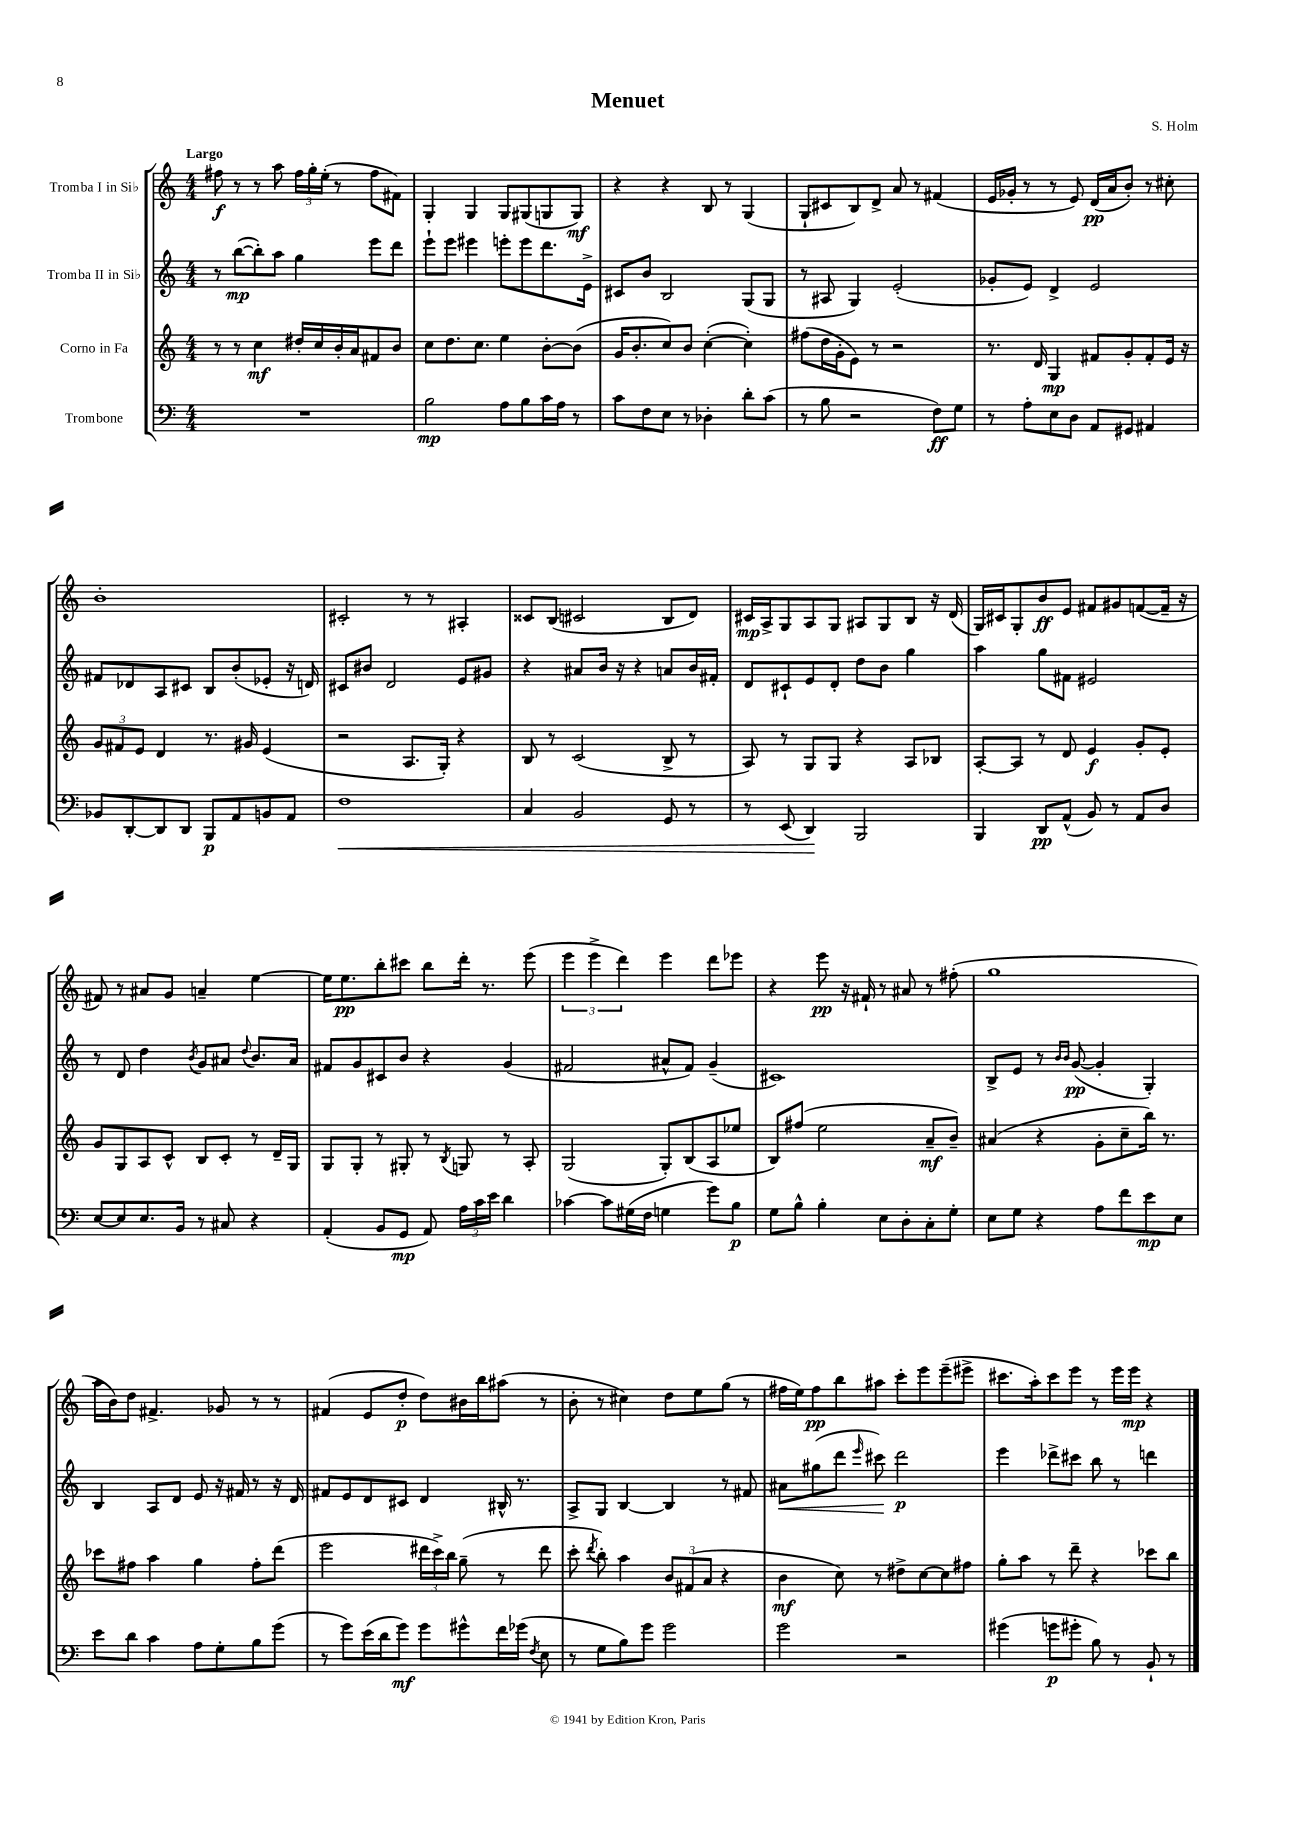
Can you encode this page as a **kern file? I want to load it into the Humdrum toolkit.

**kern	**dynam	**kern	**dynam	**kern	**dynam	**kern	**dynam
*part4	*part4	*part3	*part3	*part2	*part2	*part1	*part1
*staff4	*staff4	*staff3	*staff3	*staff2	*staff2	*staff1	*staff1
*I"Trombone	*	*I"Corno in Fa	*	*I"Tromba II in Si♭	*	*I"Tromba I in Si♭	*
*clefF4	*	*clefG2	*	*clefG2	*	*clefG2	*
*k[]	*	*k[]	*	*k[]	*	*k[]	*
*M4/4	*	*M4/4	*	*M4/4	*	*M4/4	*
=1	=1	=1	=1	=1	=1	=1	=1
!	!	!	!	!	!	!LO:TX:a:B:t=Largo	!
1r	.	8r	.	8r	.	8ff#X\	f
.	.	8r	.	([8bb\L	mp	8r	.
.	.	4cc\	mf	8bb'\])	.	8r	.
.	.	.	.	8aa\J	.	8aa\	.
.	.	16dd#X'/LL	.	4gg\	.	24ff#\LL	.
.	.	.	.	.	.	24gg'\	.
.	.	16cc/	.	.	.	.	.
.	.	.	.	.	.	(24ee'\JJ	.
.	.	16b'/	.	.	.	8r	.
.	.	16a/J	.	.	.	.	.
.	.	8f#X/	.	8eee\L	.	8ff#\L	.
.	.	8b/J	.	8ddd\J	.	8f#X\J)	.
=2	=2	=2	=2	=2	=2	=2	=2
2B\	mp	8cc\L	.	8eee`\L	.	4G'/	.
.	.	8.dd\	.	8eee\J	.	.	.
.	.	.	.	4eee#X\	.	4G/	.
.	.	8.cc\J	.	.	.	.	.
8A\L	.	4ee\	.	8eeen'\L	.	8G/L	.
8B\	.	.	.	8eee\	.	(8G#X/	.
16c\L	.	[8b'\L	.	8.ddd\	.	8Gn/	.
16A\JJ	.	.	.	.	.	.	.
8r	.	(8b\J]	.	.	.	8G/J)	mf
.	.	.	.	16e^\Jk	.	.	.
=3	=3	=3	=3	=3	=3	=3	=3
8c\L	.	16g/KL	.	8c#X/L	.	4r	.
.	.	8.b'/	.	.	.	.	.
8F\	.	.	.	8b/J	.	.	.
8E\J	.	8cc/)	.	2B/	.	4r	.
8r	.	8b/J	.	.	.	.	.
4D-X'\	.	([4cc'\	.	.	.	8B/	.
.	.	.	.	.	.	8r	.
8d'\L	.	4cc'\])	.	(8G/L	.	(4G/	.
(8c\J	.	.	.	8G/J	.	.	.
=4	=4	=4	=4	=4	=4	=4	=4
8r	.	(8ff#X\L	.	8r	.	8G`/L	.
8B\	.	16dd\L	.	8A#X/	.	8c#X/	.
.	.	16g'\J	.	.	.	.	.
2r	.	8e\J)	.	4G/)	.	8B/)	.
.	.	8r	.	.	.	8d^/J	.
.	.	2r	.	(2e'/	.	8a/	.
.	.	.	.	.	.	8r	.
8F\L)	ff	.	.	.	.	(4f#X/	.
8G\J	.	.	.	.	.	.	.
=5	=5	=5	=5	=5	=5	=5	=5
8r	.	8.r	.	8g-X'/L	.	16e/LL	.
.	.	.	.	.	.	16g-X'/JJ	.
8A'\L	.	.	.	8e/J)	.	8r	.
.	.	16d/	.	.	.	.	.
8E\	.	4G/	mp	4d^/	.	8r	.
8D\J	.	.	.	.	.	8e/)	.
8AA/L	.	8f#X/L	.	2e/	.	(16d/LL	pp
.	.	.	.	.	.	16a/J	.
8GG#X/J	.	8g'/	.	.	.	8b'/J)	.
4AA#X/	.	8f#'/	.	.	.	8r	.
.	.	16e/Jk	.	.	.	8cc#X'\	.
.	.	16r	.	.	.	.	.
!!LO:LB:g=z
=6	=6	=6	=6	=6	=6	=6	=6
8BB-X/L	.	12g/L	.	8f#X/L	.	1b'	.
.	.	12f#X/	.	.	.	.	.
[8DD'/	.	.	.	8d-X/	.	.	.
.	.	12e/J	.	.	.	.	.
8DD/]	.	4d/	.	8A/	.	.	.
8DD/J	.	.	.	8c#X/J	.	.	.
8BBB/L	p	8.r	.	8B/L	.	.	.
8AA/	.	.	.	(8b'/	.	.	.
.	.	16g#X/	.	.	.	.	.
8BBn/	.	(4e/	.	8e-X'/J	.	.	.
8AA/J	.	.	.	16r	.	.	.
.	.	.	.	16dn/)	.	.	.
=7	=7	=7	=7	=7	=7	=7	=7
!	!LO:HP:b	!	!	!	!	!	!
1F	<	2r	.	8c#X/L	.	2c#X'/	.
.	.	.	.	8b#X/J	.	.	.
.	.	.	.	2d/	.	.	.
.	.	8.A/L	.	.	.	8r	.
.	.	.	.	.	.	8r	.
.	.	16G'/Jk)	.	.	.	.	.
.	.	4r	.	8e/L	.	4A#X'/	.
.	.	.	.	8g#X/J	.	.	.
=8	=8	=8	=8	=8	=8	=8	=8
4C/	.	8B/	.	4r	.	8c##X/L	.
.	.	8r	.	.	.	(8B/J	.
2BB/	.	(2c/	.	8a#X/L	.	2c#X/	.
.	.	.	.	16b/Jk	.	.	.
.	.	.	.	16r	.	.	.
.	.	.	.	4r	.	.	.
8GG/	.	8B^/	.	8an/L	.	8B/L	.
8r	.	8r	.	16b/L	.	8d/J)	.
.	.	.	.	16f#X'/JJ	.	.	.
=9	=9	=9	=9	=9	=9	=9	=9
8r	.	8A/)	.	8d/L	.	16c#X/LL	mp
.	.	.	.	.	.	16A^/J	.
(8EE/	.	8r	.	8c#X`/	.	8G/	.
4DD/)	.	8G/L	.	8e/	.	8A/	.
.	.	8G/J	.	8d'/J	.	8G/J	.
2BBB/	[	4r	.	8dd\L	.	8A#X/L	.
.	.	.	.	8b\J	.	8G/	.
.	.	8A/L	.	4gg\	.	8B/J	.
.	.	8B-X/J	.	.	.	16r	.
.	.	.	.	.	.	(16d/	.
=10	=10	=10	=10	=10	=10	=10	=10
4BBB/	.	[8A'/L	.	4aa\	.	16G/LL)	.
.	.	.	.	.	.	16c#X/J	.
.	.	8A/J]	.	.	.	8G'/	.
8DD/L	pp	8r	.	8gg\L	.	8b/	ff
(8AA^^/J	.	8d/	.	8f#X\J	.	8e/J	.
8BB/)	.	4e/	f	2e#X/	.	8f#X/L	.
8r	.	.	.	.	.	8g#X/	.
8AA/L	.	8g'/L	.	.	.	([8fn/	.
8D/J	.	8e'/J	.	.	.	16f~/Jk]	.
.	.	.	.	.	.	16r	.
!!LO:LB:g=z
=11	=11	=11	=11	=11	=11	=11	=11
[8E/L	.	8g/L	.	8r	.	8f#X/)	.
8E/]	.	8G/	.	8d/	.	8r	.
8.E/	.	8A/	.	4dd\	.	8a#X/L	.
.	.	8c^^/J	.	.	.	8g/J	.
16BB/Jk	.	.	.	.	.	.	.
.	.	.	.	8qb/	.	.	.
8r	.	8B/L	.	8g/L	.	4an~/	.
8C#X/	.	8c'/J	.	8a#X/J	.	.	.
.	.	.	.	8qqdd/	.	.	.
4r	.	8r	.	8.b/L	.	[4ee\	.
.	.	16d~/LL	.	.	.	.	.
.	.	16G/JJ	.	16a#/Jk	.	.	.
=12	=12	=12	=12	=12	=12	=12	=12
(4AA'/	.	8G/L	.	8f#X/L	.	16ee\KL]	.
.	.	.	.	.	.	8.ee\	pp
.	.	8G'/J	.	8g/	.	.	.
8BB/L	.	8r	.	8c#X/	.	8bb'\	.
8GG/J	mp	8G#X'/	.	8b/J	.	8ccc#X\J	.
8AA/)	.	8r	.	4r	.	8bb\L	.
.	.	8qB/	.	.	.	.	.
24A\LL	.	8Gn/	.	.	.	16ddd'\Jk	.
24c\	.	.	.	.	.	.	.
.	.	.	.	.	.	8.r	.
24e\JJ	.	.	.	.	.	.	.
4d\	.	8r	.	(4g/	.	.	.
.	.	8A'/	.	.	.	(8eee\	.
=13	=13	=13	=13	=13	=13	=13	=13
[4c-X\	.	(2G/	.	2f#X/	.	6eee\	.
.	.	.	.	.	.	6eee^\	.
8c-\L]	.	.	.	.	.	.	.
.	.	.	.	.	.	6ddd\)	.
(16G#X\L	.	.	.	.	.	.	.
16F\JJ	.	.	.	.	.	.	.
4Gn\	.	8G'/L)	.	8a#X^^/L	.	4eee\	.
.	.	(8B/	.	8f#/J)	.	.	.
8g\L)	.	8A/	.	(4g~/	.	8ddd\L	.
8B\J	p	8ee-X/J	.	.	.	8eee-X\J	.
=14	=14	=14	=14	=14	=14	=14	=14
8G\L	.	8B/L)	.	1c#X)	.	4r	.
8B^^\J	.	(8ff#X/J	.	.	.	.	.
4B'\	.	2ee\	.	.	.	8eee\	pp
.	.	.	.	.	.	16r	.
.	.	.	.	.	.	16f#X`/	.
8E\L	.	.	.	.	.	8r	.
8D'\	.	.	.	.	.	8a#X/	.
8C'\	.	8a~/L	mf	.	.	8r	.
8G'\J	.	8b~/J)	.	.	.	(8ff#X'\	.
=15	=15	=15	=15	=15	=15	=15	=15
8E\L	.	(4a#X/	.	8B^/L	.	1gg	.
8G\J	.	.	.	8e/J	.	.	.
4r	.	4r	.	8r	.	.	.
.	.	.	.	16qqb/LL	.	.	.
.	.	.	.	16qqb/JJ	.	.	.
.	.	.	.	([8g/	pp	.	.
8A\L	.	8g'\L	.	4g'/]	.	.	.
8f\	.	8cc~\	.	.	.	.	.
8e\	mp	16bb\Jk)	.	4G'/)	.	.	.
.	.	8.r	.	.	.	.	.
8E\J	.	.	.	.	.	.	.
!!LO:LB:g=z
=16	=16	=16	=16	=16	=16	=16	=16
8e\L	.	8ccc-X\L	.	4B/	.	16aa\LL	.
.	.	.	.	.	.	16b\J)	.
8d\J	.	8ff#X\J	.	.	.	8dd\J	.
4c\	.	4aa\	.	8A/L	.	4.f#X^/	.
.	.	.	.	8d/J	.	.	.
8A\L	.	4gg\	.	8e/	.	.	.
8G'\	.	.	.	16r	.	8g-X/	.
.	.	.	.	16f#X/	.	.	.
8B\	.	8ff#'\L	.	8r	.	8r	.
(8g\J	.	(8ddd\J	.	16r	.	8r	.
.	.	.	.	16d/	.	.	.
=17	=17	=17	=17	=17	=17	=17	=17
8r	.	2eee\	.	8f#X/L	.	(4f#X/	.
8g\L)	.	.	.	8e/	.	.	.
(16e\L	.	.	.	8d/	.	8e/L	.
16d\J	.	.	.	.	.	.	.
8g\J)	mf	.	.	8c#X/J	.	8dd'/J	p
8g\L	.	24ddd#X\LL	.	4d/	.	8dd\L)	.
.	.	24ccc^\)	.	.	.	.	.
.	.	24bb\JJ	.	.	.	.	.
8g#X^^\	.	(8gg~\	.	.	.	16b#X\L	.
.	.	.	.	.	.	16bb\J	.
16f\L	.	8r	.	16B#X^^/	.	(8aa#X\J	.
(16g-X\JJ	.	.	.	8.r	.	.	.
8qF/	.	.	.	.	.	.	.
8E\	.	8ddd#\	.	.	.	8r	.
=18	=18	=18	=18	=18	=18	=18	=18
8r	.	8ccc'\	.	8A^/L	.	8b'\	.
.	.	8qddd/	.	.	.	.	.
8G\L	.	8bb'\)	.	8G/J	.	8r	.
8B\)	.	4aa\	.	[4B/	.	4cc#X\)	.
8g\J	.	.	.	.	.	.	.
2g\	.	12b/L	.	4B/]	.	8dd\L	.
.	.	(12f#X/	.	.	.	.	.
.	.	.	.	.	.	8ee\	.
.	.	12a/J	.	.	.	.	.
.	.	4r	.	8r	.	(8gg\J	.
.	.	.	.	8f#X/	.	8r	.
=19	=19	=19	=19	=19	=19	=19	=19
!	!	!	!	!	!LO:HP:b	!	!
2g\	.	4b\	mf	8a#X\L	<	16ff#X\LL	.
.	.	.	.	.	.	16ee\J)	.
.	.	.	.	(8gg#X\	.	8ff#\	pp
.	.	8cc\)	.	8ddd\J	.	8bb\	.
.	.	.	.	16qqeee/	.	.	.
.	.	8r	.	8ccc#X\)	.	8aa#X\J	.
2r	.	8dd#X^\L	.	2ddd\	[ p	8ccc'\L	.
.	.	[8cc\	.	.	.	8eee\	.
.	.	8cc\]	.	.	.	(8eee~\	.
.	.	8ff#X\J	.	.	.	8eee#X^\J	.
=20	=20	=20	=20	=20	=20	=20	=20
(4g#X\	.	8gg'\L	.	4eee\	.	8.ccc#X\L	.
.	.	8aa\J	.	.	.	.	.
.	.	.	.	.	.	16aa'\k)	.
8gn\L	p	8r	.	8ddd-X^\L	.	8ccc#\	.
8g#X'\J	.	8ddd~\	.	8ccc#X\J	.	8eee\J	.
8B\)	.	4r	.	8bb\	.	8r	.
8r	.	.	.	8r	.	16eee\LL	.
.	.	.	.	.	.	16eee\JJ	mp
8BB`/	.	8ccc-X\L	.	4dddn\	.	4r	.
8r	.	8bb\J	.	.	.	.	.
==	==	==	==	==	==	==	==
*-	*-	*-	*-	*-	*-	*-	*-
